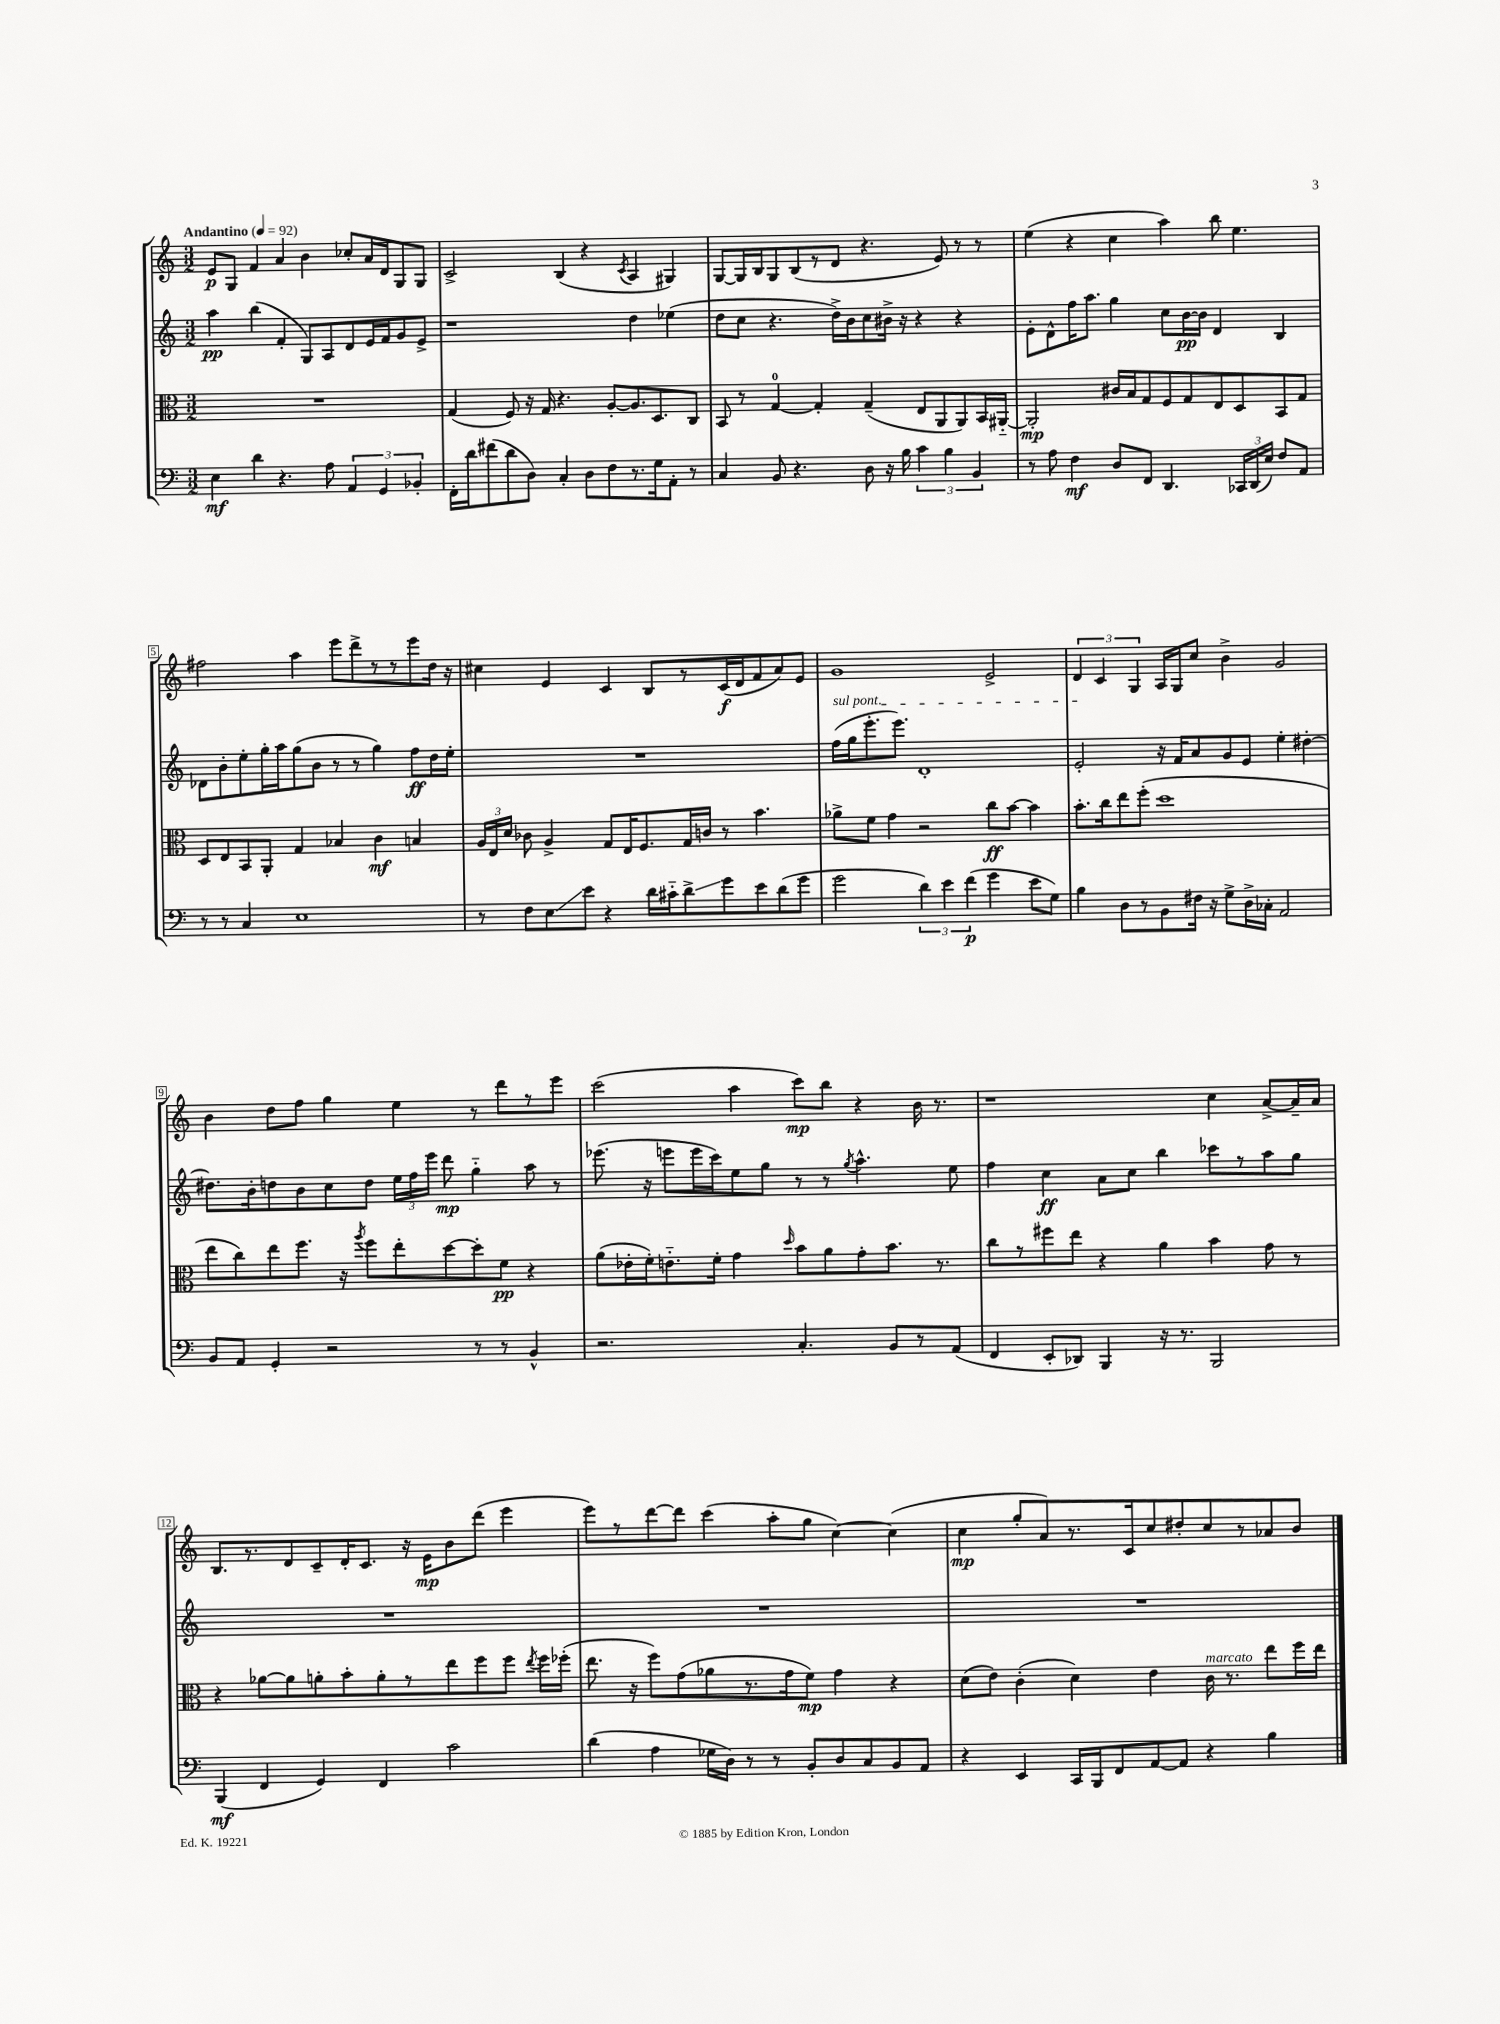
<<
\new StaffGroup <<
\new Staff = "s0" {
    \clef treble \key c \major \numericTimeSignature \time 3/2 \tempo "Andantino" 4 = 92
    \autoBeamOff e'8[\p g8] f'4 a'4 b'4 ces''8[-. a'16 d'16 g8 g8] |
    c'2-> b4( r4 \acciaccatura { c'8 } a4 gis4) |
    g8[~ g16 b16 g8 b8( r8 d'8] r4. e'8) r8 r8 |
    e''4( r4 c''4 a''4) b''8 e''4. |
    fis''2 a''4 e'''8[ d'''8-> r8 r8 e'''8 d''16] r16 |
    cis''4 e'4 c'4 b8[ r8 c'16\f( d'16 f'8 a'8) e'8] |
    g'1 e'2-> |
    \tuplet 3/2 { d'4 c'4 g4 } a16[ g16 c''8] b'4-> g'2 |
    b'4 d''8[ f''8] g''4 e''4 r8 d'''8[ r8 e'''8] |
    c'''2( a''4 c'''8[\mp) b''8] r4 b'16 r8. |
    r1 c''4 a'8[~-> a'16-- a'16] |
    b8.[ r8. d'8 c'8-- d'16-. c'8.] r16 e'16[\mp b'8 d'''8]( e'''4 |
    e'''8[) r8 d'''8~ d'''8] c'''4( a''8[-. g''8] c''4~) c''4( |
    c''4\mp g''8[-. a'8) r8. c'16 c''8 dis''8-. c''8 r8 aes'8 b'8] \bar "|." |
}
\new Staff = "s1" {
    \clef treble \key c \major \numericTimeSignature \time 3/2
    \autoBeamOff a''4\pp b''4( f'4-. g8[) a8 d'8 e'16 f'16 g'8 e'8]-> |
    r1 d''4 ees''4( |
    d''8[ c''8] r4. d''16[->) b'16 c''8 bis'16]-> r16 r4 r4 |
    e'8[-. d'8-^ f''16 a''8.] g''4 c''8[ b'16~\pp b'16] d'4 b4 |
    des'8[ b'8-. e''8-. g''16-. a''16 g''8( b'8] r8 r8 g''4) f''8[\ff d''16 e''16]-. |
    R1. |
    \once \override TextSpanner.bound-details.left.text = \markup { \italic "sul pont." } f''16[\startTextSpan( g''16 e'''8.-. e'''8.]) d'1-. |
    e'2-.\stopTextSpan r16 f'16[ a'8 g'8 e'8] e''4-. dis''4~-. |
    dis''8.[ b'16-. d''8 b'8 c''8 d''8] \tuplet 3/2 { e''16[ f''16 e'''16] } d'''8\mp g''4-_ a''8 r8 |
    ees'''8.( r16 e'''8[ e'''16 c'''16) e''8 g''8] r8 r8 \acciaccatura { g''8 } a''4.-^ e''8 |
    f''4 c''4\ff a'8[ c''8] b''4 ces'''8[ r8 a''8 g''8] |
    R1. |
    R1. |
    R1. \bar "|." |
}
\new Staff = "s2" {
    \clef alto \key c \major \numericTimeSignature \time 3/2
    \autoBeamOff R1. |
    g4( f8) r16 g16 r4. a8[~-. a8. d8. c8] |
    b,8 r8 g4-0~ g4-. g4--( e8[ a,8 a,8) b,16 ais,16]~-_ |
    ais,2-.\mp cis'16[ b16 g8 f8 g8 e8 d8 b,8 g8] |
    d8[ e8 b,8 a,8]-. g4 bes4 c'4\mf b4 |
    \tuplet 3/2 { a16[ e16 d'16] } ces'8 a4-> g8[ e16 f8. g16 c'16] r8 b'4. |
    aes'8[-> f'8] g'4 r2 c''8[\ff b'8]~ b'4 |
    b'8.[-. c''16 e''8 f''8]-.( d''1 |
    e''8[ c''8) e''8 f''8.] r16 \acciaccatura { a''8 } f''8[ e''8-. d''8~ d''8-. f'8]\pp r4 |
    a'8[( ees'16-. f'16-.) e'8.-_ f'16]-. g'4 \grace { d''16 } b'8[ a'8 g'8-. b'8.] r8. |
    c''8[ r8 fis''8 e''8] r4 a'4 b'4 g'8 r8 |
    r4 aes'8[~ aes'8 a'8-. b'8-. a'8-. r8 e''8 f''8 f''8] \acciaccatura { e''8 } f''16[ fes''16]-.( |
    e''8. r16 f''8[) g'8( aes'8 r8. g'16 f'8]\mp) g'4 r4 |
    d'8[( e'8]) c'4-.( d'4) e'4 c'16^\markup { \italic "marcato" } r8. e''8[ f''16 e''16] \bar "|." |
}
\new Staff = "s3" {
    \clef bass \key c \major \numericTimeSignature \time 3/2
    \autoBeamOff e4\mf d'4 r4. a8 \tuplet 3/2 { a,4 g,4 bes,4-. } |
    f,16[-. d'16 fis'8( d'8 d8]) c4-. d8[ f8 r8. g16 a,8]-. r8 |
    c4 b,8 r4. d8 r16 b16 \tuplet 3/2 { c'4 b4 b,4 } |
    r8 a8 f4\mf d8[ f,8] d,4. \tuplet 3/2 { ces,16[ d,16( e16]) } f8[ a,8] |
    r8 r8 c4 e1 |
    r8 f8[ e8\glissando e'8] r4 d'16[ cis'16-_ d'8->\glissando g'8 e'8 d'8( g'8] |
    g'2 \tuplet 3/2 { d'4) e'4 f'4\p( } g'4 e'8[ g8]) |
    b4 d8[ r8 b,8 fis16] r16 g8[-> d16-> ces16]-. a,2 |
    b,8[ a,8] g,4-. r2 r8 r8 b,4-^ |
    r2. c4.-. b,8[ r8 a,8]( |
    f,4 e,8[-. des,8]) b,,4 r16 r8. b,,2 |
    b,,4\mf( f,4 g,4) f,4 c'2 |
    d'4( a4 ges16[ d16]) r8 r8 b,8[-. d8 c8 b,8 a,8] |
    r4 e,4 c,16[ b,,16 f,8 a,8~ a,8] r4 b4 \bar "|." |
}
>>
>>
\layout { \context { \Score \override BarNumber.stencil = #(make-stencil-boxer 0.1 0.3 ly:text-interface::print) } }
